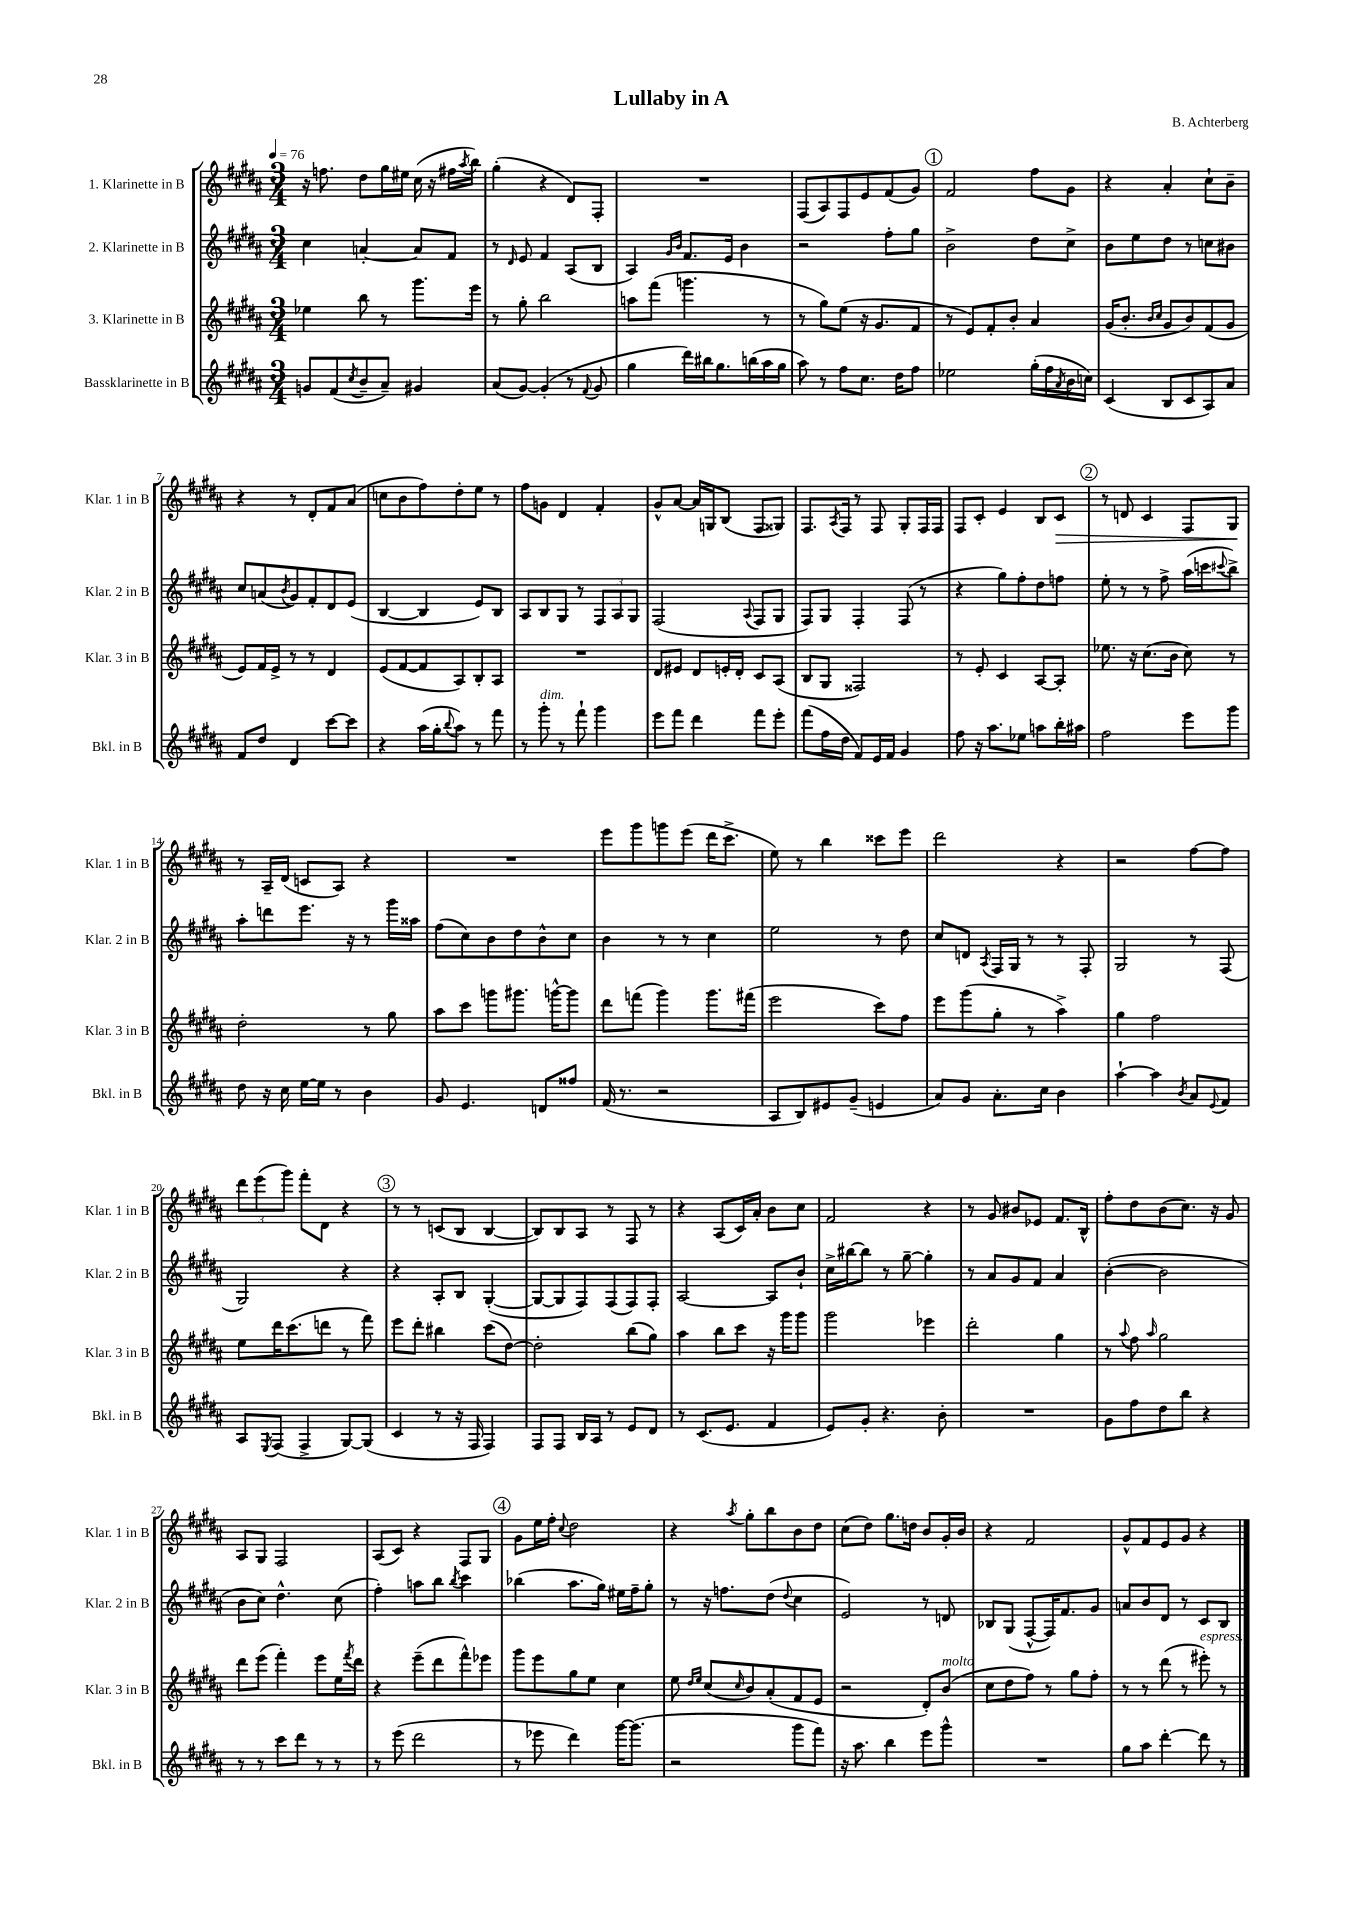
\header { title = "Lullaby in A" composer = "B. Achterberg" }
<<
\new StaffGroup <<
\new Staff = "s0" \with { instrumentName = "1. Klarinette in B" shortInstrumentName = "Klar. 1 in B" } {
    \clef treble \key b \major \numericTimeSignature \time 3/4 \tempo 4 = 76
    r16 f''8. dis''8 gis''16 eis''16 cis''16( r16 fis''16 \acciaccatura { ais''8 } b''16) |
    gis''4-.( r4 dis'8) fis8-. |
    R2. |
    fis8( ais8) fis8 e'8 fis'8( gis'8) |
    \mark \markup { \circle "1" } fis'2 fis''8 gis'8 |
    r4 ais'4-. cis''8-! b'8-- |
    r4 r8 dis'8-. fis'8 ais'8( |
    c''8 b'8 fis''8) dis''8-. e''8 r8 |
    fis''8 g'8 dis'4 fis'4-. |
    gis'8-^ ais'8~ ais'16 g16 b8( fis8 gisis8) |
    fis8. \acciaccatura { ais8 } fis16 r8 fis8 gis8-. fis16 fis16 |
    fis8 cis'8-. e'4 b8 cis'8\> |
    \mark \markup { \circle "2" } r8 d'8 cis'4 fis8 gis8\! |
    r8 ais16-- dis'16( c'8 ais8) r4 |
    R2. |
    e'''8 gis'''8 g'''8 e'''8( dis'''16 cis'''8.-> |
    e''8) r8 b''4 cisis'''8 e'''8 |
    dis'''2 r4 |
    r2 fis''8~ fis''8 |
    \tuplet 3/2 { dis'''8 e'''8( gis'''8) } fis'''8-. dis'8 r4 |
    \mark \markup { \circle "3" } r8 r8 c'8( b8 b4~ |
    b8) b8 ais8 r8 fis8 r8 |
    r4 ais8( cis'16) ais'16-. b'8 cis''8 |
    fis'2 r4 |
    r8 gis'8 bis'8 ees'8 fis'8. b16-^ |
    fis''8-. dis''8 b'8( cis''8.) r16 gis'8 |
    ais8 gis8 fis2 |
    ais8( cis'8) r4 fis8 gis8 |
    \mark \markup { \circle "4" } gis'8 e''16 fis''16-. \appoggiatura { cis''8 } dis''2 |
    r4 \acciaccatura { ais''8 } gis''8-. b''8 b'8 dis''8 |
    cis''8( dis''8) gis''8. d''16 b'8 gis'16-. b'16 |
    r4 fis'2 |
    gis'8-^ fis'8 e'8 gis'8 r4 \bar "|." |
}
\new Staff = "s1" \with { instrumentName = "2. Klarinette in B" shortInstrumentName = "Klar. 2 in B" } {
    \clef treble \key b \major \numericTimeSignature \time 3/4
    cis''4 a'4~-. a'8 fis'8 |
    r8 \grace { dis'16 } e'8 fis'4 ais8( b8 |
    ais4) \grace { gis'16 b'16 } fis'8. e'16 b'4 |
    r2 fis''8-. gis''8 |
    \mark \markup { \circle "1" } b'2-> dis''8 cis''8-> |
    b'8 e''8 dis''8 r8 c''8 bis'8 |
    cis''8 a'8( \acciaccatura { b'8 } gis'8) fis'8-. dis'8 e'8( |
    b4~ b4 e'8) b8 |
    ais8 b8 gis8 r8 \tuplet 3/2 { fis8 ais8 gis8 } |
    fis2( \appoggiatura { ais8 } fis8 gis8 |
    fis8) gis8 fis4-. fis8( r8 |
    r4 gis''8) fis''8-. dis''8 f''8 |
    \mark \markup { \circle "2" } e''8-. r8 r8 fis''8-> ais''16( c'''16 \appoggiatura { cis'''8 } b''8->) |
    ais''8-. d'''8 e'''8. r16 r8 gis'''16 aisis''16 |
    fis''8( cis''8) b'8 dis''8 b'8-^ cis''8 |
    b'4 r8 r8 cis''4 |
    e''2 r8 dis''8 |
    cis''8 d'8 \acciaccatura { ais8 } fis16 gis16 r8 r8 fis8-. |
    gis2 r8 fis8( |
    gis2) r4 |
    \mark \markup { \circle "3" } r4 ais8-. b8 gis4~-.( |
    gis8~ gis8 fis8) fis8( fis8) fis8-. |
    ais2~ ais8 b'8-! |
    cis''16-> bis''16~ bis''8 r8 gis''8~-- gis''4-. |
    r8 ais'8 gis'8 fis'8 ais'4 |
    b'4~-.( b'2 |
    b'8 cis''8) dis''4.-^ cis''8( |
    fis''4-.) a''8 b''8 \acciaccatura { b''8 } cis'''4 |
    \mark \markup { \circle "4" } bes''4( ais''8. gis''16) eis''16 fis''16-- gis''8-. |
    r8 r16 f''8. dis''8( \appoggiatura { dis''8 } cis''4 |
    e'2) r8 d'8 |
    bes8 gis8( fis8~-^ fis16) fis'8. gis'8 |
    a'8 b'8 dis'8 r8 cis'8 b8 \bar "|." |
}
\new Staff = "s2" \with { instrumentName = "3. Klarinette in B" shortInstrumentName = "Klar. 3 in B" } {
    \clef treble \key b \major \numericTimeSignature \time 3/4
    ees''4 b''8 r8 gis'''8. e'''16 |
    r8 gis''8-. b''2 |
    a''8 fis'''8( g'''4. r8 |
    r8 gis''8) e''8( r16 gis'8. fis'8 |
    \mark \markup { \circle "1" } r8 e'8) fis'8-. b'8-. ais'4 |
    gis'16( b'8.-. \grace { b'16 cis''16 } gis'8 b'8) fis'8( gis'8 |
    e'8) fis'16 e'16-> r8 r8 dis'4 |
    e'8( fis'8~ fis'8 ais8) b8-. ais8 |
    R2. |
    dis'8 eis'8 dis'8 e'16-. dis'16-. cis'8 ais8( |
    b8 gis8 fisis2) |
    r8 e'8-. cis'4 ais8~ ais8-. |
    \mark \markup { \circle "2" } ees''8. r16 cis''8.( b'16 cis''8) r8 |
    dis''2-. r8 gis''8 |
    ais''8 cis'''8 g'''8 gis'''8. g'''16~-^ g'''8 |
    dis'''8 f'''8( gis'''4) gis'''8. fis'''16( |
    e'''2 cis'''8) fis''8 |
    e'''8 gis'''8( gis''8-. r8 ais''4->) |
    gis''4 fis''2 |
    e''8 dis'''16 cis'''8.( d'''8 r8 fis'''8) |
    \mark \markup { \circle "3" } e'''8 dis'''8-. bis''4 cis'''8( dis''8~) |
    dis''2-. b''8( gis''8) |
    ais''4 b''8 cis'''8 r16 gis'''16 gis'''8 |
    gis'''2 ees'''4 |
    dis'''2-. gis''4 |
    r8 \appoggiatura { ais''8 } fis''8 \grace { ais''16 } gis''2 |
    dis'''8 e'''8( fis'''4-.) e'''8 e''16 \acciaccatura { fis'''8 } dis'''16 |
    r4 e'''8--( dis'''8 fis'''8-^) ees'''8 |
    \mark \markup { \circle "4" } gis'''8 e'''8 gis''8 e''8 cis''4 |
    e''8 \grace { dis''16 e''16 } cis''8( \grace { cis''16 } b'8) ais'8-.( fis'8 e'8 |
    r2 dis'8-.) b'8^\markup { \italic "molto" }( |
    cis''8 dis''8 fis''8) r8 gis''8 fis''8-. |
    r8 r8 dis'''8( r8 eis'''8-.^\markup { \italic "espress." }) r8 \bar "|." |
}
\new Staff = "s3" \with { instrumentName = "Bassklarinette in B" shortInstrumentName = "Bkl. in B" } {
    \clef treble \key b \major \numericTimeSignature \time 3/4
    g'8 fis'8( \acciaccatura { cis''8 } b'8-- ais'8--) gis'4 |
    ais'8( gis'8~) gis'4-.( r8 \appoggiatura { fis'8 } gis'8 |
    gis''4 dis'''16) bis''16 gis''8. b''16( ais''16 gis''16 |
    ais''8) r8 fis''8 cis''8. dis''16 fis''8 |
    \mark \markup { \circle "1" } ees''2 gis''16-.( fis''16 \acciaccatura { ais'8 } b'16 c''16) |
    cis'4( b8 cis'8 ais8) ais'8 |
    fis'8 dis''8 dis'4 cis'''8~ cis'''8 |
    r4 ais''16( gis''16-. \appoggiatura { b''8 } ais''8) r8 fis'''8 |
    r8 gis'''8-.^\markup { \italic "dim." } r8 fis'''8-! gis'''4 |
    e'''8 fis'''8 dis'''4 fis'''8 e'''8-. |
    fis'''8( fis''16 dis''16 fis'8) e'16 fis'16 gis'4 |
    fis''8 r16 ais''8. ees''8 a''8 b''16-. ais''16 |
    \mark \markup { \circle "2" } fis''2 e'''8 gis'''8 |
    dis''8 r16 cis''16 e''16~ e''16 r8 b'4 |
    gis'8 e'4. d'8 fisis''8 |
    fis'16( r8. r2 |
    ais8 b8) eis'8 gis'8--( e'4 |
    ais'8) gis'8 ais'8.-. cis''16 b'4 |
    ais''4~-! ais''4 \acciaccatura { b'8 } ais'8 \appoggiatura { e'8 } fis'8 |
    ais8 \acciaccatura { e8 } fis8( fis4-> gis8~) gis8( |
    \mark \markup { \circle "3" } cis'4 r8 r16 fis16 fis4) |
    fis8 fis8 b16 ais16 r8 e'8 dis'8 |
    r8 cis'8.( e'8. fis'4 |
    e'8) gis'8-. r4. b'8-. |
    R2. |
    gis'8 fis''8 dis''8 b''8 r4 |
    r8 r8 cis'''8 dis'''8 r8 r8 |
    r8 e'''8( dis'''2 |
    \mark \markup { \circle "4" } r8 ees'''8 dis'''4) gis'''16~ gis'''8.( |
    r2 gis'''8 fis'''8) |
    r16 ais''8. b''4 e'''8 gis'''8-^ |
    R2. |
    gis''8 ais''8 dis'''4~-. dis'''8 r8 \bar "|." |
}
>>
>>
